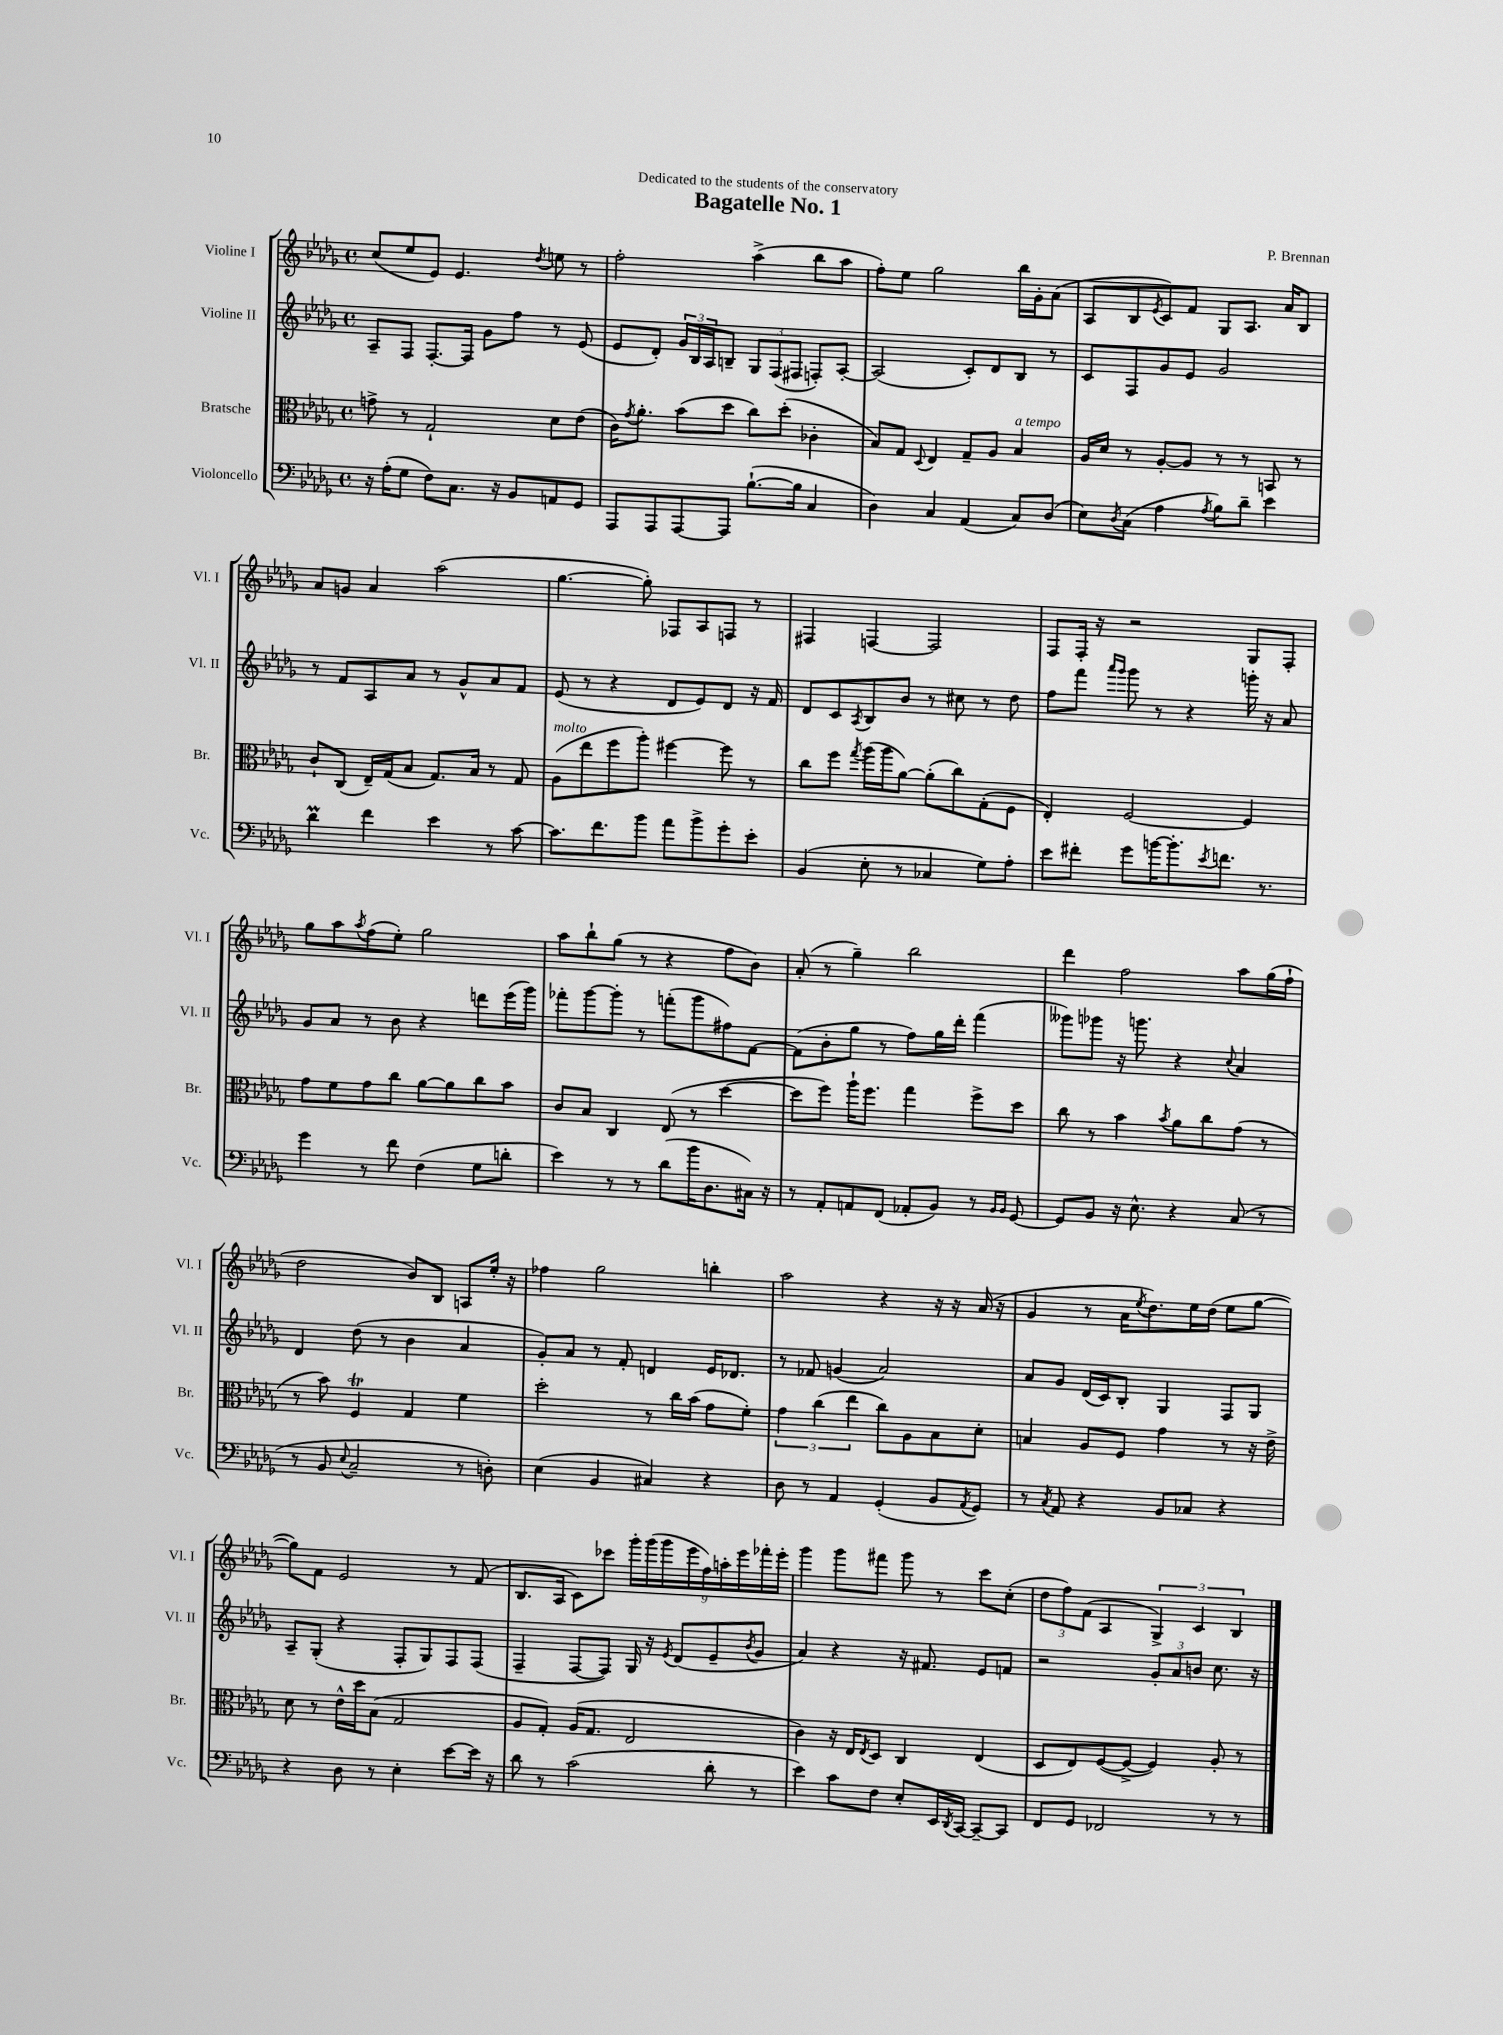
\header { title = "Bagatelle No. 1" composer = "P. Brennan" dedication = "Dedicated to the students of the conservatory" }
<<
\new StaffGroup <<
\new Staff = "s0" \with { instrumentName = "Violine I" shortInstrumentName = "Vl. I" } {
    \clef treble \key des \major \defaultTimeSignature \time 4/4
    c''8( ees''8 ees'8) ees'4. \acciaccatura { des''8 } e''8 r8 |
    f''2-. aes''4->( bes''8 aes''8 |
    f''8-.) ees''8 ges''2 bes''16 ges'16-. aes'8( |
    aes8 bes8 \acciaccatura { ees'8 } c'8) f'8 ges8 aes8. aes'16 bes8 |
    aes'8 g'8 aes'4 aes''2( |
    ges''4.~ ges''8-.) fes8 aes8 f8 r8 |
    fis4 f4~ f2 |
    f8 f16-. r16 r2 ges8 f8-. |
    ges''8 aes''8 \acciaccatura { aes''8 } f''8( ees''8-.) ges''2 |
    aes''8 bes''8-! ges''8( r8 r4 f''8 bes'8) |
    aes'8-.( r8 ges''4--) bes''2 |
    des'''4 f''2 aes''8 ges''16( f''16-! |
    des''2 bes'8) bes8 a8 ees''16-. r16 |
    fes''4 ges''2 b''4-. |
    aes''2 r4 r16 r16 aes'16( r16 |
    ges'4 r8 aes'16 \acciaccatura { ees''8 } des''8.) ees''16 des''16( ees''8 ges''8~ |
    ges''8) f'8 ees'2 r8 f'8( |
    bes8. aes16 c'8) ces'''8 \tuplet 9/8 { ges'''16-. ges'''16( ges'''16 ees'''16 f''16) a''16-. ees'''16 fes'''16-. ees'''16-. } |
    ges'''4 ges'''8 fis'''8 ges'''8 r8 c'''8 c''8-.( |
    \tuplet 3/2 { des''8 f''8) f'8( } aes4 \tuplet 3/2 { ges4->) c'4 bes4 } \bar "|." |
}
\new Staff = "s1" \with { instrumentName = "Violine II" shortInstrumentName = "Vl. II" } {
    \clef treble \key des \major \defaultTimeSignature \time 4/4
    aes8-- f8 f8.~-. f16 ges'8 f''8 r8 ees'8( |
    ees'8 des'8-.) \tuplet 3/2 { ges'16 bes16 aes16 } b8-- \tuplet 3/2 { ges8 f8( fis8 } f8-.) aes8~-. |
    aes2( c'8-.) des'8 bes8 r8 |
    c'8 f8 ges'8 ees'8 ges'2 |
    r8 f'8 aes8 aes'8 r8 ges'8-^ aes'8 f'8 |
    ees'8( r8 r4 des'8 ees'8) des'8 r16 f'16 |
    des'8 c'8 \acciaccatura { aes8 } bes8 bes'8 r8 cis''8 r8 des''8 |
    f''8 f'''8 \grace { aes'''16 ges'''16 } ges'''8 r8 r4 g'''16-. r16 aes'8 |
    ges'8 aes'8 r8 bes'8 r4 d'''8 ees'''16( ges'''16) |
    fes'''8-. ges'''8~ ges'''8-. r8 f'''8-.( ges'''8 fis''8) f'8~ |
    f'8( bes'8-. ges''8 r8 f''8) ges''16 des'''16-. f'''4( |
    geses'''8) ges'''8 r16 g'''8. r4 \appoggiatura { c''8 } aes'4 |
    des'4 des''8( r8 bes'4 aes'4 |
    ges'8-.) aes'8 r8 f'8-. d'4 ees'16 des'8. |
    r8 fes'8 g'4( aes'2) |
    aes'8 ges'8 des'16( c'16) bes8-. ges4 f8 ges8 |
    aes8-- ges8-.( r4 f8-. ges8) f8 f8( |
    f4-- f8~ f8) ges16 r16 \acciaccatura { ees'8 } des'8( ees'8-- \acciaccatura { bes'8 } ges'8 |
    aes'4) r4 r16 fis'8. ees'8 f'8 |
    r2 \tuplet 3/2 { ges'8-. aes'8 b'8 } c''8. r16 \bar "|." |
}
\new Staff = "s2" \with { instrumentName = "Bratsche" shortInstrumentName = "Br." } {
    \clef alto \key des \major \defaultTimeSignature \time 4/4
    g'8-> r8 ges2-! des'8 ees'8( |
    c'16) \acciaccatura { ges'8 } aes'8.-. bes'8( des''8 c''8) des''8-.( ces'4-. |
    bes8) ges8 \appoggiatura { des8 } ees4 ges8-- aes8 bes4^\markup { \italic "a tempo" } |
    aes16 des'16 r8 aes8~-. aes8 r8 r8 b,8 r8 |
    c'8-! c8( ees16--) ges16( bes8 ges8.) bes16 r8 ges8 |
    aes8^\markup { \italic "molto" }( ees''8 f''8 aes''8-.) fis''4~ fis''8 r8 |
    c''8 f''8 \acciaccatura { ges''8 } aes''16( aes''16 aes'8~) aes'8-.( c''8) ges8-.( f8 |
    ees4-.) f2~ f4 |
    ges'8 f'8 ges'8 c''8 aes'8~ aes'8 c''8 bes'8 |
    c'8 bes8 c4 ees8( r8 des''4~ |
    des''8 f''8) aes''16-! f''8. ges''4 f''8-> des''8 |
    c''8 r8 bes'4 \acciaccatura { bes'8 } aes'8 c''8 ges'8( r8 |
    r8 bes'8) f4\trill ges4 f'4 |
    des''2-. r8 c''16 bes'16( ges'8 f'8-.) |
    \tuplet 3/2 { ges'4 c''4( ees''4 } c''8) aes8 bes8 des'8-. |
    b4 aes8 f8 ges'4 r8 r16 ees'16-> |
    des'8 r8 ees'16-^ des''16 bes8( ges2 |
    aes8 ges8-.) aes16( ges8. ees2 |
    c'4) r16 ees16 \acciaccatura { ees8 } des8 c4 ees4( |
    des8 ees8) f8~( f8~-> f4) aes8-. r8 \bar "|." |
}
\new Staff = "s3" \with { instrumentName = "Violoncello" shortInstrumentName = "Vc." } {
    \clef bass \key des \major \defaultTimeSignature \time 4/4
    r16 aes16-.( ges8 f8) c8. r16 bes,8 a,8 ges,8 |
    aes,,8 aes,,8 aes,,8~ aes,,8 bes8.~-!( bes16 c4 |
    des4) c4 aes,4( c8) des8( |
    ees8) \acciaccatura { des8 } c8( aes4 \acciaccatura { aes8 } bes8) des'8-- ees'4 |
    des'4\prall f'4 ees'4 r8 c'8~ |
    c'8. f'8. bes'8 aes'8 bes'8-> ges'8-. ees'8-. |
    bes,4( ees8-. r8 ces4 ges8) aes8-. |
    ees'8 fis'8-. ges'8 b'16~ b'8.-. \acciaccatura { ees'8 } f'8. r8. |
    ges'4 r8 f'8 f4( ges8 d'8-. |
    ees'4) r8 r8 des'8( bes'16 des8. cis16) r16 |
    r8 aes,8-. a,8 f,8( aes,8-. bes,8) r8 \grace { bes,16 bes,16 } ges,8~ |
    ges,8 bes,8 r16 ees8.-^ r4 c8( r8 |
    r8 bes,8 \appoggiatura { ees8 } c2-- r8 d8-.) |
    ees4( bes,4 cis4) r4 |
    des8 r8 aes,4 ges,4-.( bes,8 \acciaccatura { aes,8 } ges,8) |
    r8 \acciaccatura { c8 } aes,8 r4 bes,8 ces8 r4 |
    r4 des8 r8 ees4-. ees'8~ ees'16 r16 |
    des'8 r8 c'2( des'8-. r8 |
    ees'4) c'8 f8 ees8-. ees,16 \acciaccatura { des,8 } c,16~ c,8~-- c,8 |
    f,8 ges,8 fes,2 r8 r8 \bar "|." |
}
>>
>>
\layout { \context { \Score \remove "Bar_number_engraver" } }
